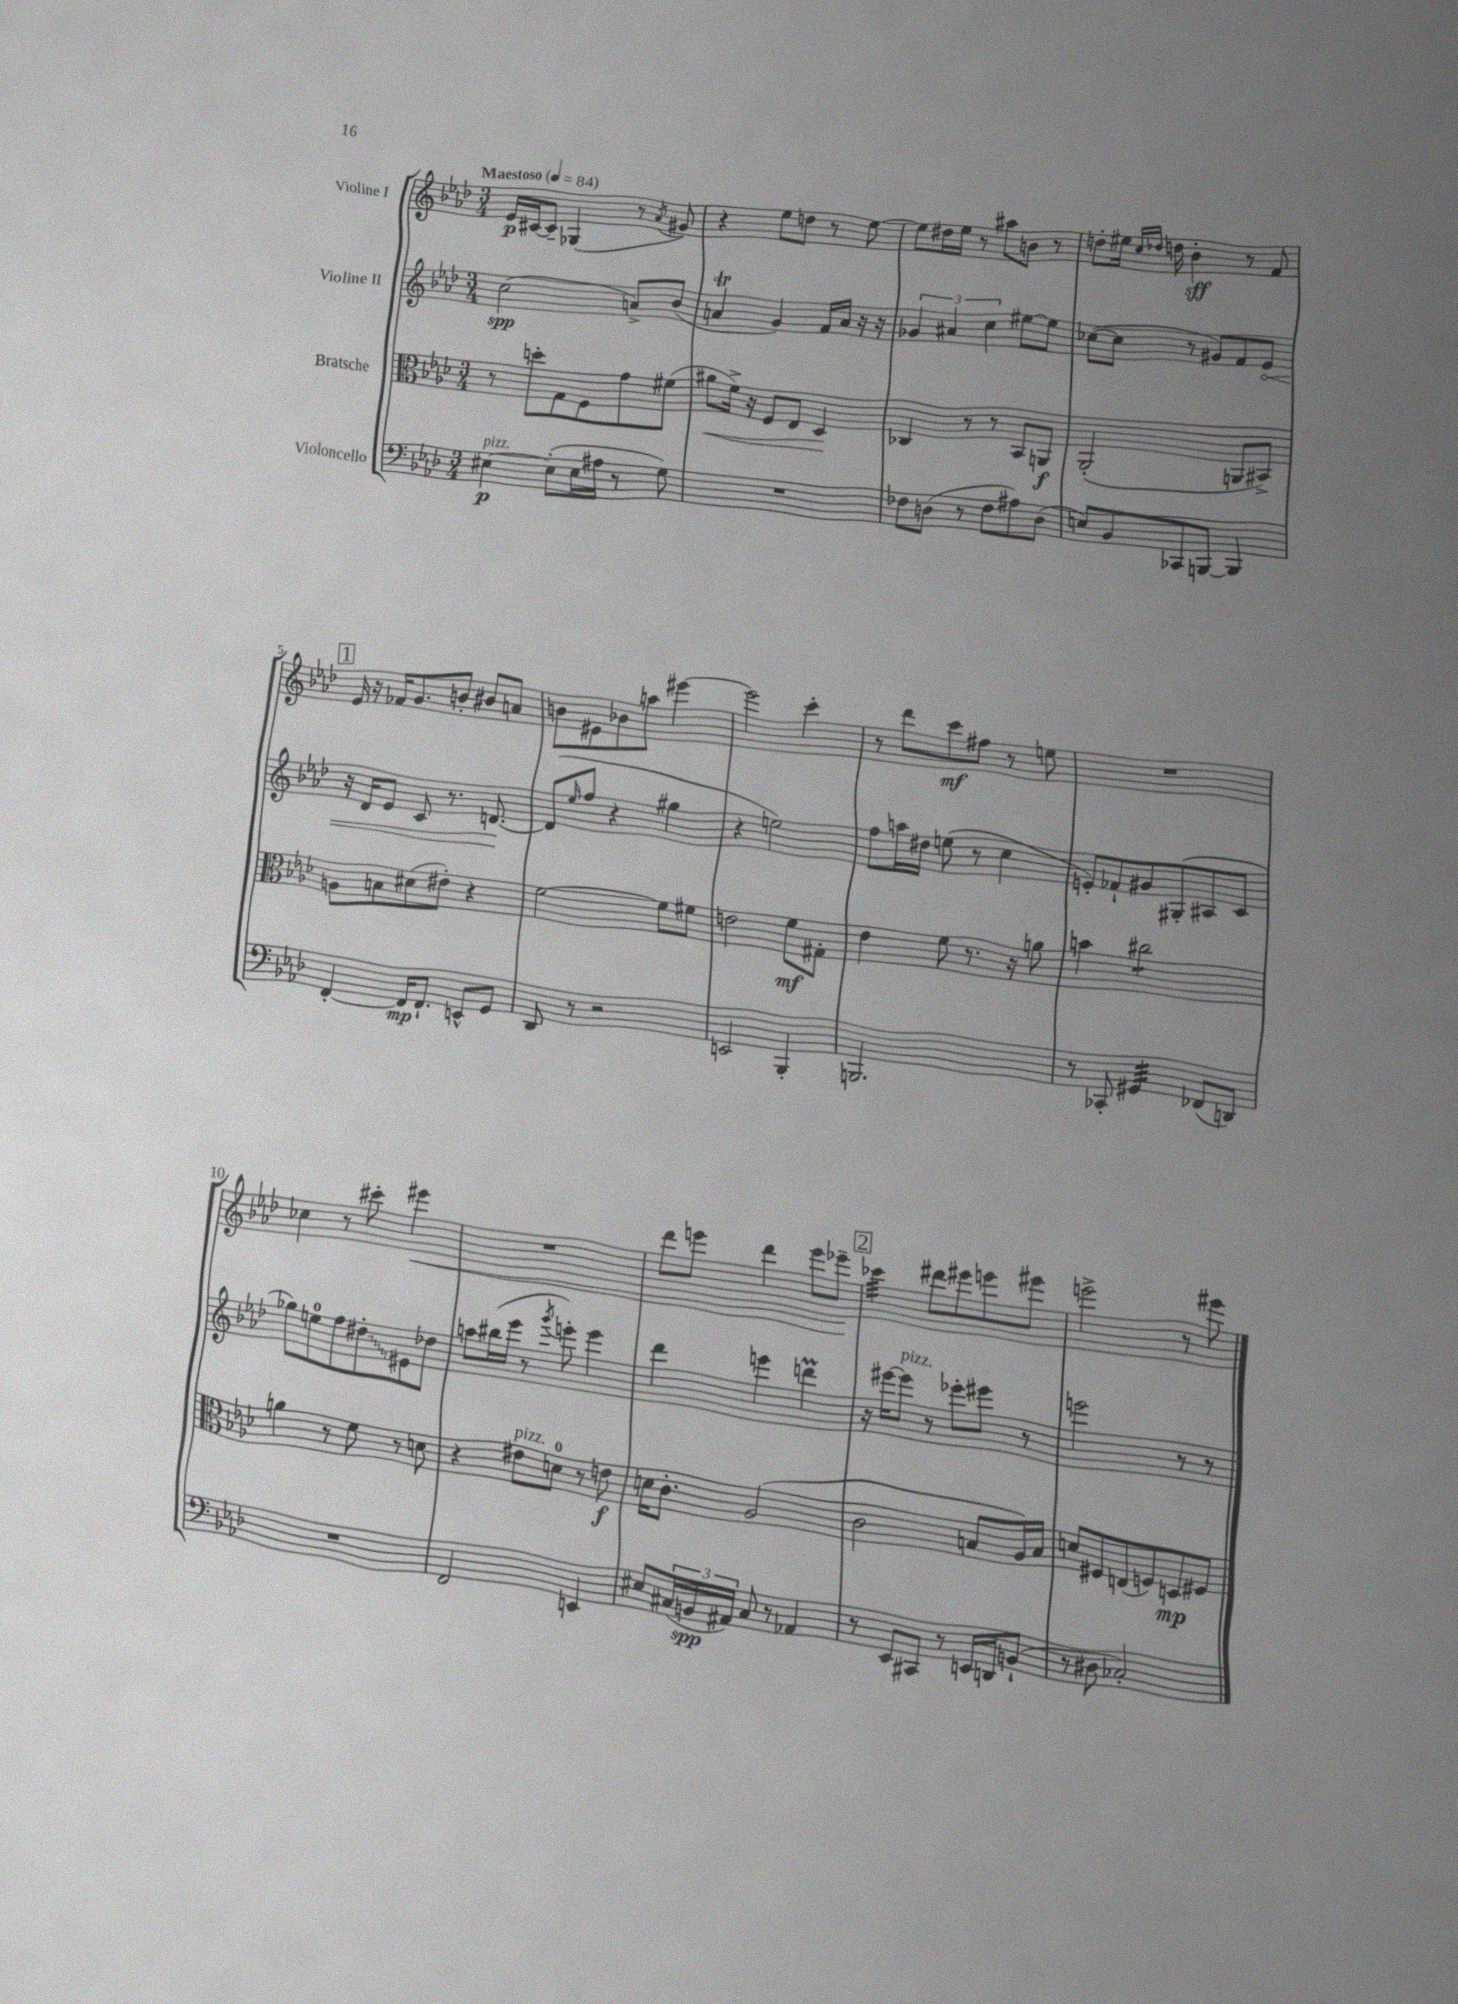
<<
\new StaffGroup <<
\new Staff = "s0" \with { instrumentName = "Violine I" } {
    \clef treble \key aes \major \numericTimeSignature \time 3/4 \tempo "Maestoso" 4 = 84
    ees'16\p cis'16~ cis'8-- ges4( r8 \acciaccatura { aes'8 } gis'8) |
    r4 ees''8 d''8 r8 ees''8~ |
    ees''8 dis''16 ees''16 r8 ais''8 b'8 r8 |
    d''8-. eis''16 \grace { c''16 des''16 } d''16 bes'4-.\sff r8 f'8 |
    \mark \markup { \box "1" } ees'16 r16 fes'16 g'8. b'8-. bis'8 a'8 |
    b'8 eis'8 bes'8 a''8 eis'''4~ |
    eis'''2 c'''4-. |
    r8 des'''8 c'''8\mf fis''8 r8 e''8 |
    R2. |
    ces''4 r8 cis'''8-. eis'''4\< |
    R2. |
    des'''8 e'''8 des'''4 e'''8 ees'''8--\! |
    \mark \markup { \box "2" } ces'''4:32 dis'''8 eis'''8 e'''8 eis'''8 |
    e'''2-> r8 eis'''8 \bar "|." |
}
\new Staff = "s1" \with { instrumentName = "Violine II" } {
    \clef treble \key aes \major \numericTimeSignature \time 3/4
    c''2\spp( a'8->) bes'8( |
    a'4\trill g'4) f'16 a'16 r16 r16 |
    \tuplet 3/2 { ges'4 ais'4 c''4 } eis''8~ eis''8 |
    ces''8~( ces''8 r8 gis'8) f'8 \once \override Hairpin.circled-tip = ##t ees'8\< |
    \mark \markup { \box "1" } r16 des'16 ees'8 c'8 r8. d'8.~\! |
    d'8( \grace { ees''16 } f''8 r4 gis''4 |
    r4 e''2) |
    f''8 a''16 dis''16 e''8( r8 c''4 |
    e'8-.) fes'8-! gis'8 gis8-.( ais8 c'8 |
    ges''8) e''8-0 f''8 \once \override Glissando.style = #'zigzag dis''8-.\glissando eis'8 des''8 |
    a''8 bis''16( ees'''16 r8 \acciaccatura { g'''8 } e'''8-.) e'''4 |
    des'''4 e'''4 d'''4\prall |
    \mark \markup { \box "2" } r16 eis'''16~ eis'''8^\markup { \italic "pizz." } r8 ees'''8-. eis'''8 r8 |
    e'''2 r8 r8 \bar "|." |
}
\new Staff = "s2" \with { instrumentName = "Bratsche" } {
    \clef alto \key aes \major \numericTimeSignature \time 3/4
    r8 d''8-. g8 f8 g'8 fis'8( |
    ais'8\< f'16->) r16 f8 ees8 des4\! |
    ces4 r8 r8 bes,8 a,8\f |
    aes,2-.( a,8 bis,8->) |
    \mark \markup { \box "1" } a8 b8 dis'8( eis'8-.) r4 |
    f'2~ f'8 fis'8 |
    e'2 f'8\mf gis8-. |
    ees'4 f'8 r8. r16 a'8 |
    b'4 cis''2:8 |
    a'4 r8 f'8 r8 d'8 |
    r4 eis'8^\markup { \italic "pizz." } d'8-0 r8 e'8\f |
    d'16 c'8.-. aes2( |
    \mark \markup { \box "2" } c'2 b8 aes16) b16 |
    d'8 fis8 e8( f8) d8\mp fis8 \bar "|." |
}
\new Staff = "s3" \with { instrumentName = "Violoncello" } {
    \clef bass \key aes \major \numericTimeSignature \time 3/4
    eis4~\p^\markup { \italic "pizz." } eis8-.( eis16 ais16 r8 g8) |
    R2. |
    fes8 d8( r8 fes8 ais8) d8( |
    e8) bes,8 ces,8 b,,8~ b,,4 |
    \mark \markup { \box "1" } f,4~-. f,16\mp f,8.-! e,8-^ g,8 |
    des,8 r8 r2 |
    e,2 bes,,4-. |
    b,,2. |
    r8 ces,8-. gis,4:32 fes,8( d,8) |
    R2. |
    f,2 e,4 |
    eis8 \tuplet 3/2 { cis16( b,16\spp ais,16) } cis8 r8 aes,4 |
    \mark \markup { \box "2" } r8 ees,8 cis,8 r8 e,16 d,16 b,8-!( |
    r8 dis8 ces2-.) \bar "|." |
}
>>
>>
